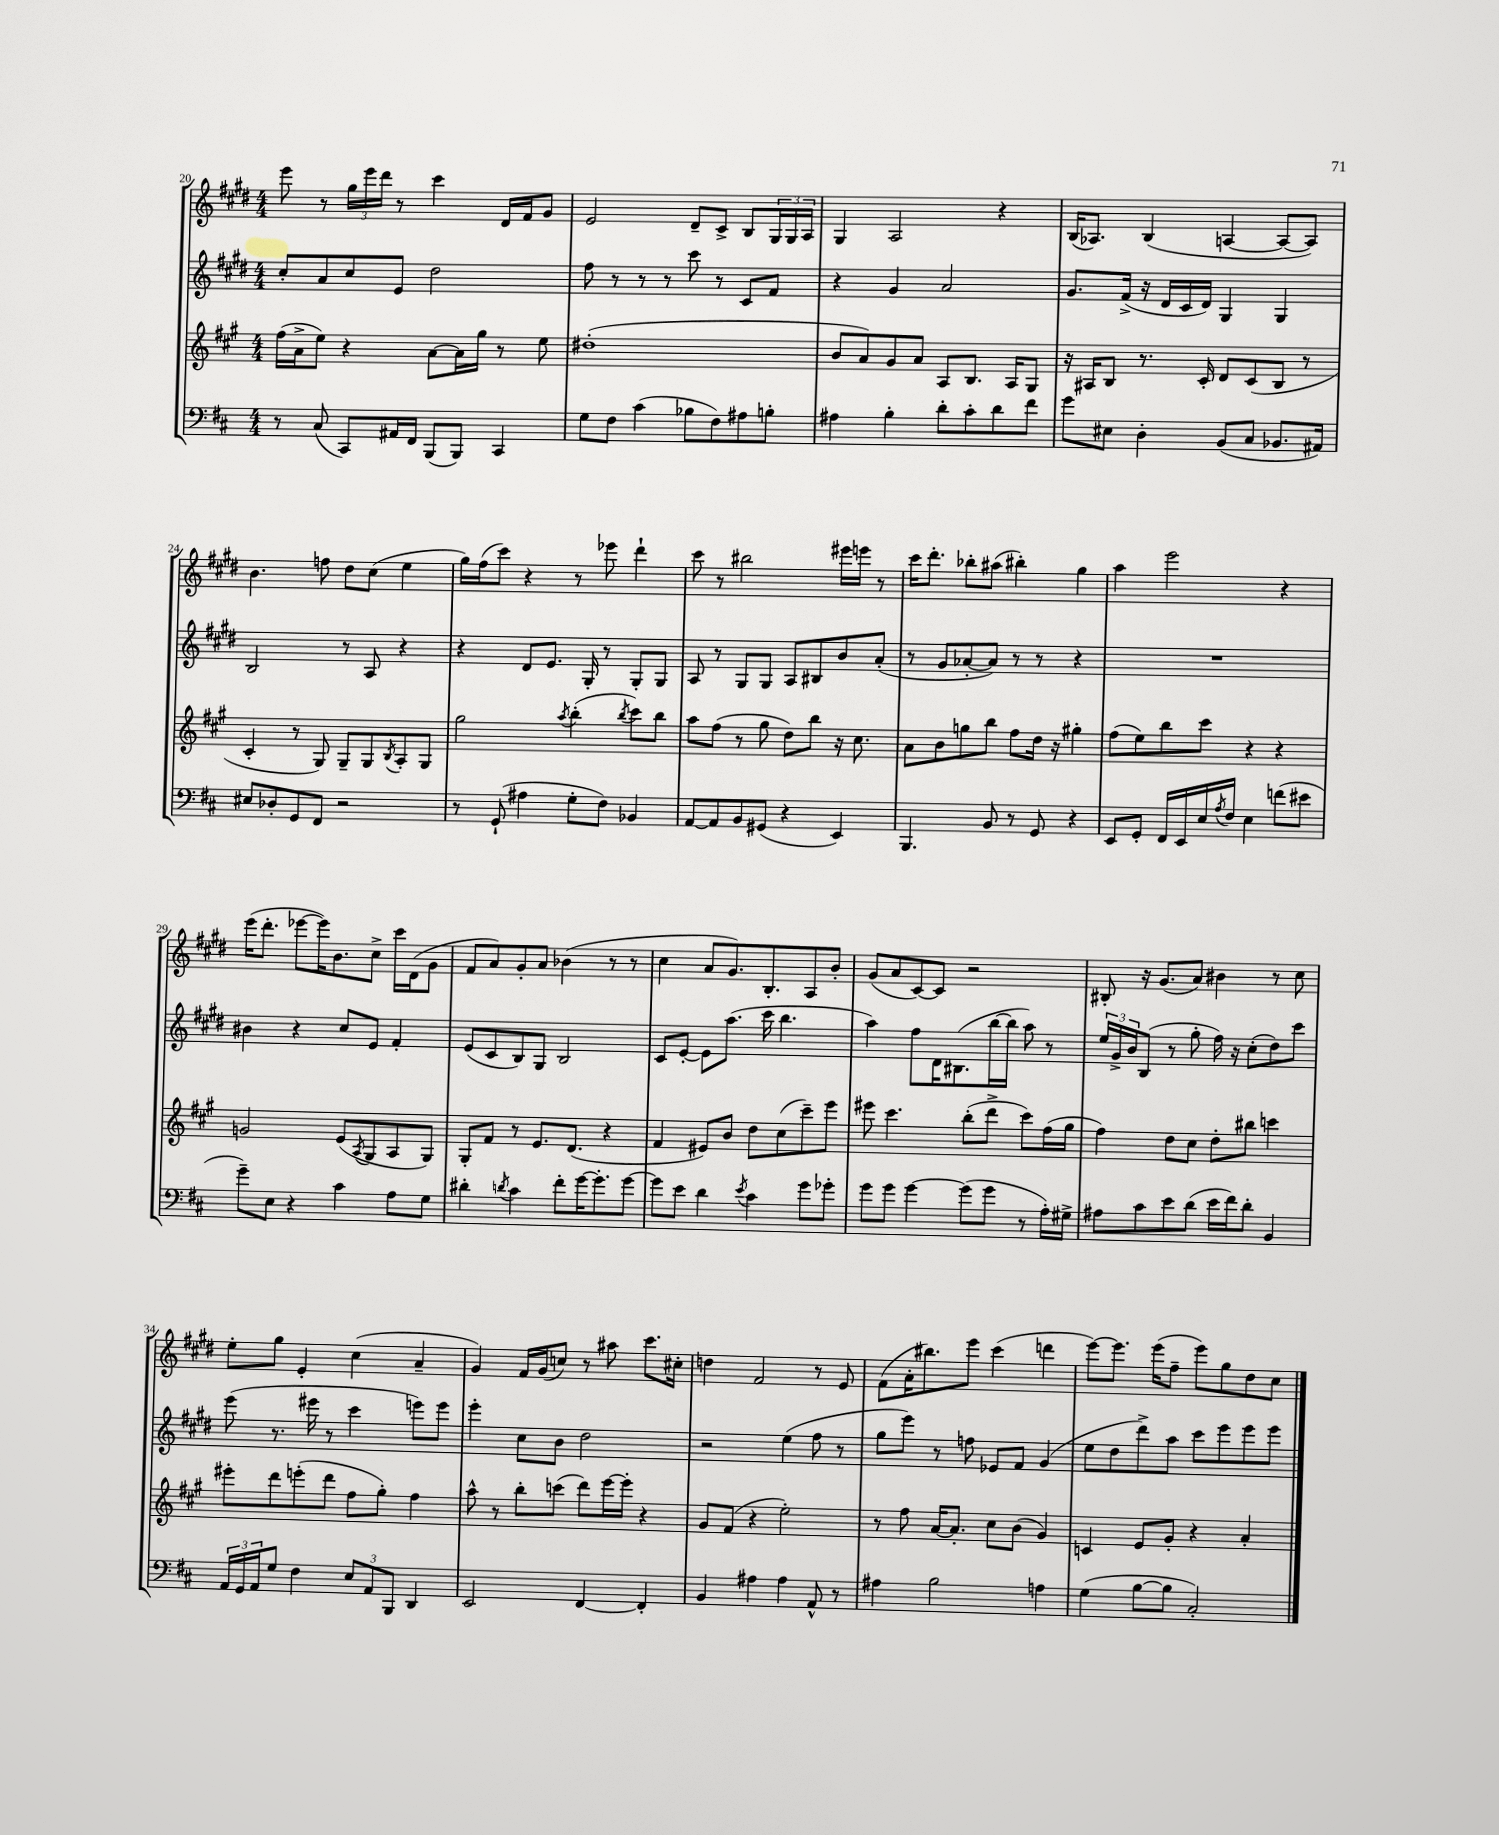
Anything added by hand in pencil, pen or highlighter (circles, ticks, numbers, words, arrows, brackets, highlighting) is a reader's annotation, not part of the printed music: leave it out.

**kern	**kern	**kern	**kern
*part4	*part3	*part2	*part1
*staff4	*staff3	*staff2	*staff1
*clefF4	*clefG2	*clefG2	*clefG2
*k[f#c#]	*k[f#c#g#]	*k[f#c#g#d#]	*k[f#c#g#d#]
*M4/4	*M4/4	*M4/4	*M4/4
=20	=20	=20	=20
8r	(16ff#\LL	8cc#'/L	8eee\
.	16a^\J	.	.
(8C#/	8ee\J)	8a/	8r
8CC#/L)	4r	8cc#/	24gg#\LL
.	.	.	24eee\
.	.	.	24ddd#\JJ
16AA#X/L	.	8e/J	8r
16FF#/JJ	.	.	.
(8BBB/L	[8a\L	2dd#\	4ccc#\
8BBB/J)	16a\L]	.	.
.	16gg#\JJ	.	.
4CC#/	8r	.	16d#/LL
.	.	.	16f#/J
.	8ee\	.	8g#/J
=21	=21	=21	=21
8G\L	(1dd#X'	8ff#\	2e/
8F#\J	.	8r	.
(4c#\	.	8r	.
.	.	8r	.
8B-X\L	.	8ccc#\	8d#~/L
8F#\)	.	8r	8c#^/J
8A#X\	.	8c#/L	8B/L
8Bn'\J	.	8f#/J	24G#/L
.	.	.	24G#/
.	.	.	24A/JJ
=22	=22	=22	=22
4A#X\	8b/L	4r	4G#/
.	8a/)	.	.
4B'\	8g#/	4g#/	2A/
.	8a/J	.	.
8d'\L	8A/L	2a/	.
8c#'\	8.B/J	.	.
8d\	.	.	4r
.	16A/KL	.	.
8f#\J	8G#/J	.	.
=23	=23	=23	=23
8g\L	16r	8.g#/L	(16B/KL
.	16A#X/KL	.	8.A-X/J)
8E#X\J	8B/J	.	.
.	.	(16f#^/Jk	.
4D'\	8.r	16r	(4B/
.	.	16d#/LL	.
.	.	16c#/	.
.	16c#'/	16d#/JJ)	.
(8BB/L	8d/L	4G#/	[4An/
8C#/J	(8c#/	.	.
8.BB-X/L	8B/J	4G#/	8A/L_
.	8r	.	8A/J])
16AA#X/Jk)	.	.	.
!!LO:LB:g=z
=24	=24	=24	=24
8E#X/L	4c#'/	2B/	4.b\
8D-X'/	.	.	.
8GG/	8r	.	.
8FF#/J	8G#/)	.	8ffn\
2r	8G#~/L	8r	8dd#\L
.	8G#/	8A/	(8cc#\J
.	8qB/	.	.
.	8A'/	4r	4ee\
.	8G#/J	.	.
=25	=25	=25	=25
8r	2gg#\	4r	16gg#\LL)
.	.	.	(16ff#\J
(8GG`/	.	.	8ccc#\J)
4A#X\	.	8d#/L	4r
.	.	8.e/J	.
.	8qaa/	.	.
8G'\L	(4bb'\	.	8r
.	.	16G#'/	.
8F#\J)	.	8r	8eee-X\
.	8qbb/	.	.
4BB-X/	8ccc#\L)	8G#'/L	4ddd#`\
.	8bb\J	8G#/J	.
=26	=26	=26	=26
[8AA/L	8aa\L	8A/	8ccc#\
8AA/]	(8ff#\J	8r	8r
8BB/	8r	8G#/L	2bb#X\
(8GG#X/J	8gg#\	8G#/J	.
4r	8dd\L)	8A/L	.
.	8bb\J	8B#X/	.
4EE/)	16r	8b/	16eee#X\LL
.	8.cc#\	.	16eeen\JJ
.	.	(8a'/J	8r
=27	=27	=27	=27
4.BBB/	8a\L	8r	16ccc#\KL
.	.	.	8.ddd#'\J
.	8b\	8g#/L	.
.	8ggn\	[8a-X'/	8bb-X'\L
8BB/	8bb\J	8a-/J])	(8aa#X\J
8r	8ff#\L	8r	4bb#X'\)
8GG/	16dd\Jk	8r	.
.	16r	.	.
4r	4gg#X'\	4r	4gg#\
=28	=28	=28	=28
8EE/L	(8ff#\L	1r	4aa\
8GG'/J	8ee\)	.	.
16FF#/LL	8bb\	.	2eee\
16EE/	.	.	.
16E/	8ccc#\J	.	.
8qA/	.	.	.
16F#/JJ	.	.	.
4E\	4r	.	.
(8fn\L	4r	.	4r
8e#X\J	.	.	.
!!LO:LB:g=z
=29	=29	=29	=29
8g~\L)	2gn/	4b#X\	(16eee\KL
.	.	.	8.ddd#'\J
8E\J	.	.	.
4r	.	4r	[8eee-X\L
.	.	.	16eee-\K])
.	.	.	8.b\
4c#\	(8e/L	8cc#/L	.
.	8qA/	.	.
.	8G#/	8e/J	8cc#^\J
8A\L	8A/	4f#'/	16ccc#\LL
.	.	.	(16d#\J
8G\J	8G#/J)	.	8g#\J
=30	=30	=30	=30
4d#X'\	8G#'/L	(8e/L	8f#/L
.	8f#/J	8c#/	8a/)
8qdn/	.	.	.
4c#\	8r	8B/)	8g#'/
.	8.e/L	8G#/J	8a/J
8f#'\L	.	2B/	(4b-X\
.	(8.d/J	.	.
[16g\K	.	.	.
8.g'\]	.	.	.
.	4r	.	8r
[8g\J	.	.	8r
=31	=31	=31	=31
8g\L]	4f#/	8c#/L	4cc#\
8e\J	.	[8e'/J	.
4d\	8e#X/L)	8e\L]	8a/L
.	8b/J	(8.aa\J	8.g#/)
8qe/	.	.	.
4c#\	8dd\L	.	.
.	.	16ccc#\	8.B'/
.	(8cc#\	4.bb\	.
8g\L	8ccc#~\)	.	8A/
8g-X'\J	8eee\J	.	8b'/J
=32	=32	=32	=32
8g\L	8eee#X\	4aa\)	(8g#/L
8g\J	4.ccc#\	.	8a/
[4g\	.	8ff#\L	[8c#/)
.	.	16d#\K	8c#/J]
.	.	(8.B#X\	.
(8g\L]	(8bb'\L	.	2r
8g\J	8ddd^\J	[16bb\L	.
.	.	16bb\JJ]	.
8r	8ccc#\L)	8aa\)	.
16A'\LL)	(16ff#\L	8r	.
16G#X^\JJ	16gg#\JJ	.	.
=33	=33	=33	=33
8A#X\L	4ff#\)	24ee/LL	8B#X'/
.	.	24g#^/	.
.	.	24b/J	.
8c#\	.	(8B/J	16r
.	.	.	(8.g#/L
8e\	8dd\L	8r	.
(8d\J	8cc#\J	8gg#'\	8a/J)
16e\LL	8dd'\L	16ff#\)	4b#X\
16f#\J)	.	16r	.
8d'\J	8bb#X\J	(8cc#'\L	.
4BB/	4cccn\	8dd#\)	8r
.	.	8ccc#\J	8cc#\
!!LO:LB:g=z
=34	=34	=34	=34
24AA/LL	8eee#X'\L	(8eee\	8ee'\L
24GG/	.	.	.
24AA/J	.	.	.
8G/J	8ddd\	8.r	8gg#\J
4F#\	(8eeen'\	.	4e'/
.	.	16eee#X\	.
.	8ddd\J	8r	.
12E/L	8ff#\L	4ccc#\	(4cc#\
12AA/	.	.	.
.	8gg#'\J)	.	.
12BBB/J	.	.	.
4DD/	4ff#\	8eeen\L)	4a~/
.	.	8eee\J	.
=35	=35	=35	=35
2EE/	8aa^^\	4eee'\	4g#/)
.	8r	.	.
.	8bb'\L	8cc#\L	16f#/LL
.	.	.	(16g#/J
.	(8cccn\J	8b\J	8ccn/J)
[4FF#/	8ddd\L)	2dd#\	8r
.	[16eee\L	.	8aa#X\
.	16eee'\JJ]	.	.
4FF#'/]	4r	.	8.ccc#\L
.	.	.	16cc#X'\Jk
=36	=36	=36	=36
4BB/	8g#/L	2r	4ddn\
.	(8f#/J	.	.
4A#X\	4r	.	2f#/
4A#\	2ee'\)	(4ee\	.
8AA^^/	.	8ff#\	8r
8r	.	8r	8e/
=37	=37	=37	=37
4A#X\	8r	8gg#\L	(8f#\L
.	8ff#\	8eee\J)	16a'\K
.	.	.	8.bb#X\)
2B\	[16a/KL	8r	.
.	8.a'/J]	.	.
.	.	8ffn\	8eee\J
.	8cc#\L	8e-X/L	(4ccc#\
.	(8b\J	8f#/J	.
4An\	4g#/)	(4g#/	4dddn\
=38	=38	=38	=38
(4G\	4cn/	8ee\L	[8eee\L)
.	.	8dd#\	8.eee\J]
[8B\L	8e/L	8ddd#^\)	.
.	.	.	(16eee\KL
8B\J]	8g#'/J	8aa\J	8ff#~\J
2C#'/)	4r	8ccc#\L	8eee\L)
.	.	8eee\	8gg#\
.	4a'/	8eee\	8dd#\
.	.	8eee\J	8cc#\J
==	==	==	==
*-	*-	*-	*-
